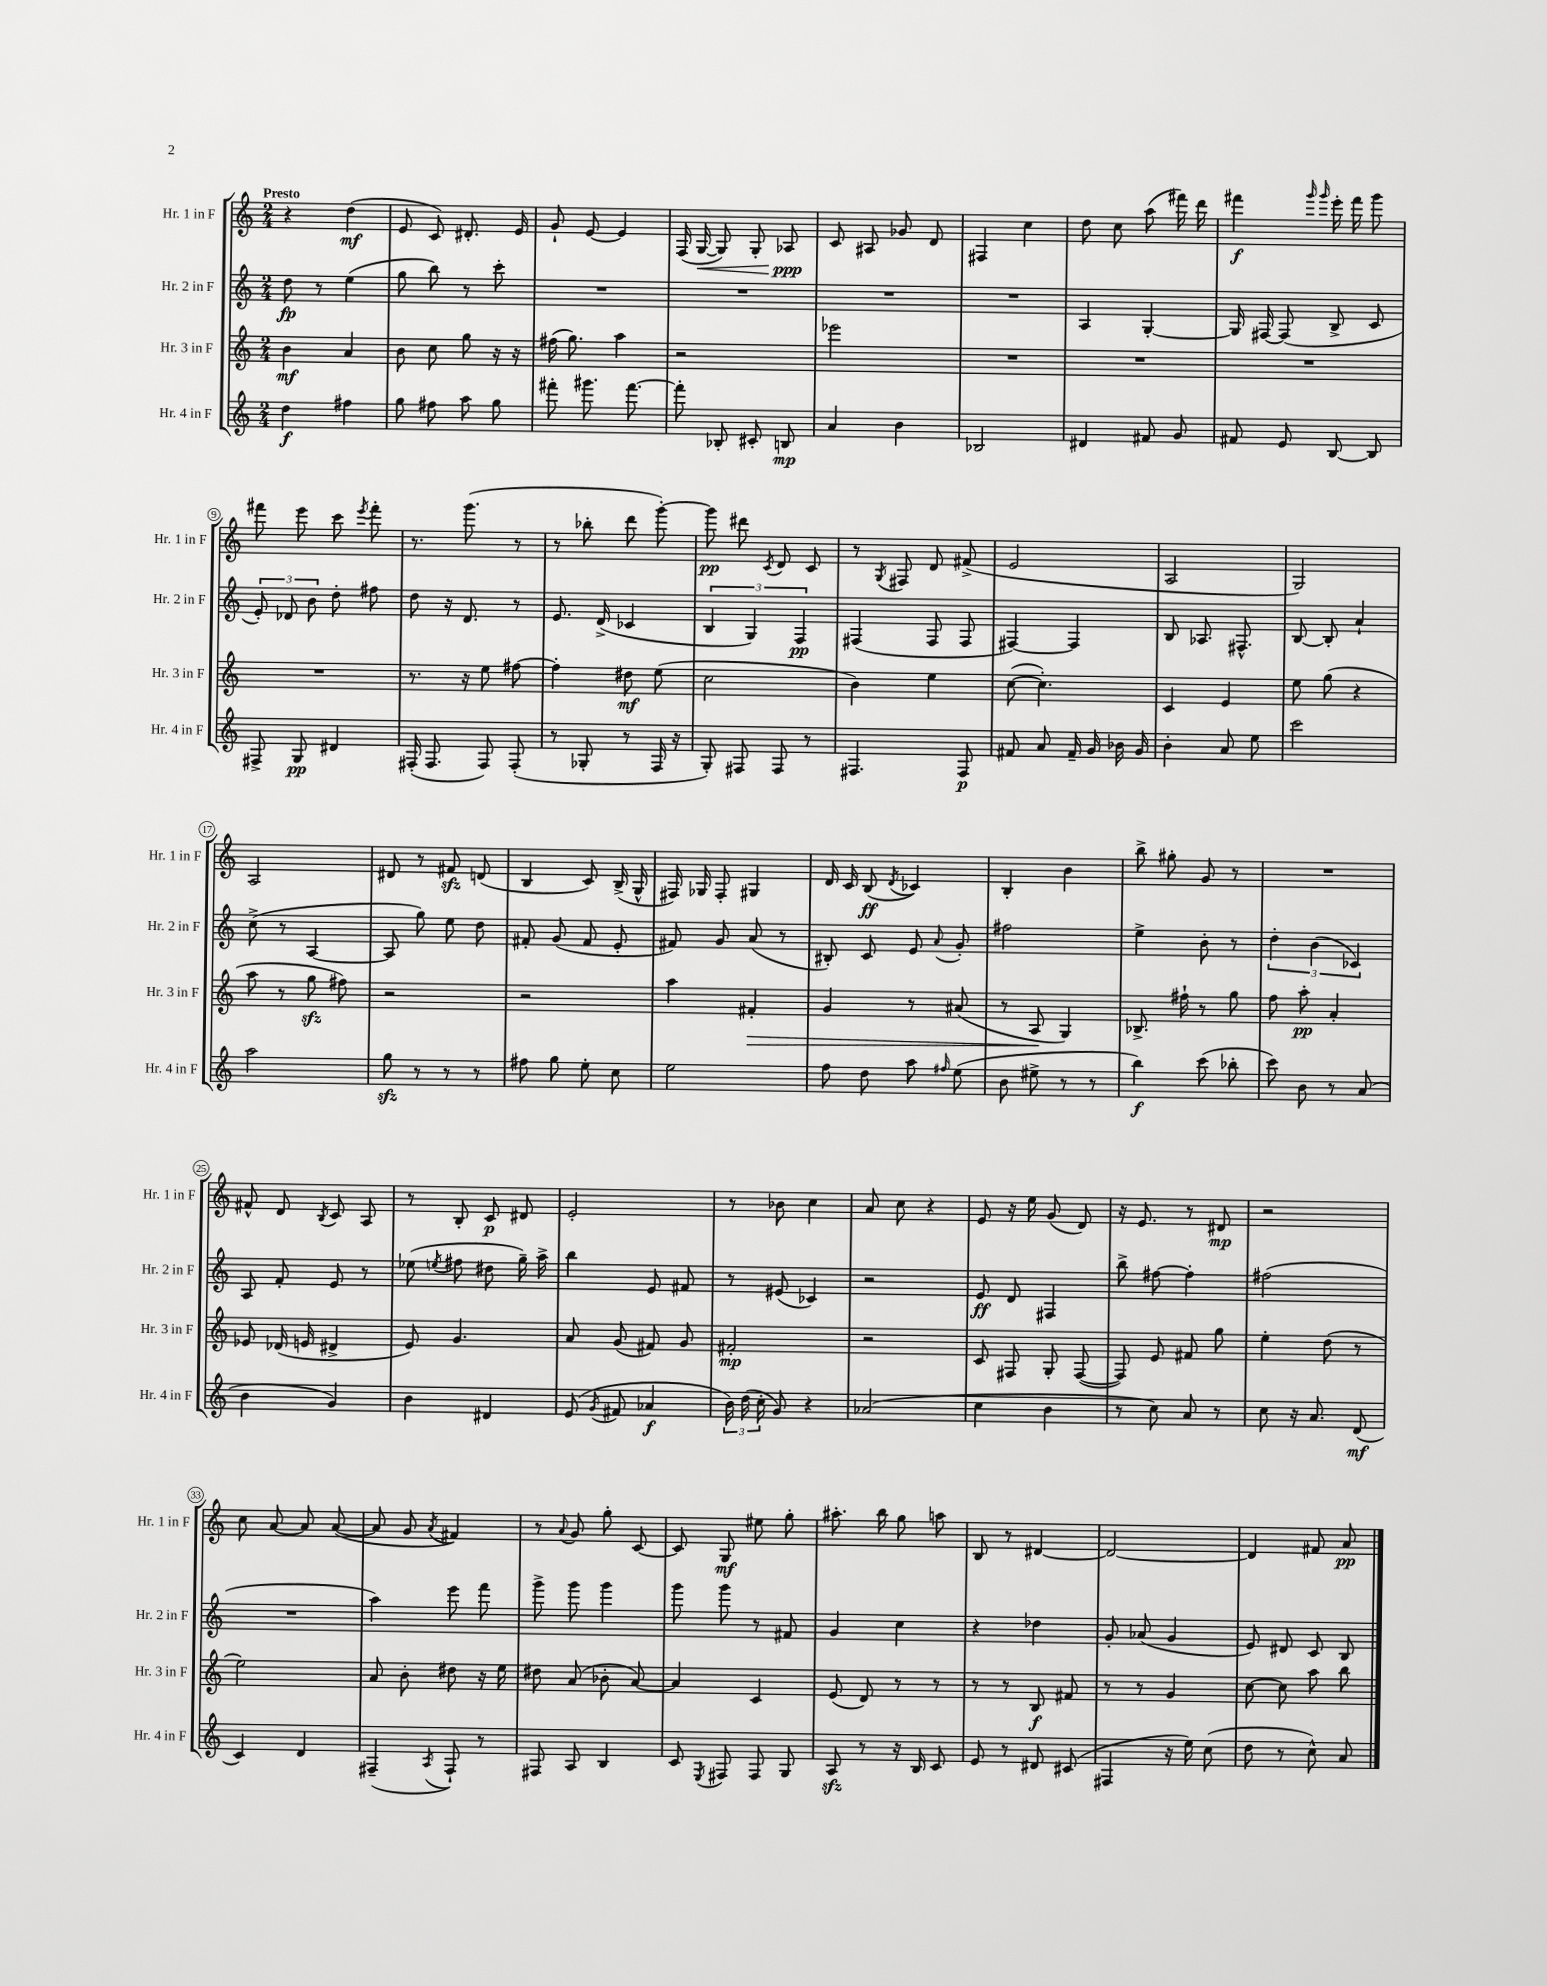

**kern	**dynam	**kern	**dynam	**kern	**dynam	**kern	**dynam
*part4	*part4	*part3	*part3	*part2	*part2	*part1	*part1
*staff4	*staff4	*staff3	*staff3	*staff2	*staff2	*staff1	*staff1
*I"Hr. 4 in F	*	*I"Hr. 3 in F	*	*I"Hr. 2 in F	*	*I"Hr. 1 in F	*
*I'Hr. 4 in F	*	*I'Hr. 3 in F	*	*I'Hr. 2 in F	*	*I'Hr. 1 in F	*
*clefG2	*	*clefG2	*	*clefG2	*	*clefG2	*
*k[]	*	*k[]	*	*k[]	*	*k[]	*
*M2/4	*	*M2/4	*	*M2/4	*	*M2/4	*
=1	=1	=1	=1	=1	=1	=1	=1
!	!	!	!	!	!	!LO:TX:a:B:t=Presto	!
4dd\	f	4b\	mf	8dd\	fp	4r	.
.	.	.	.	8r	.	.	.
4ff#X\	.	4a/	.	(4ee\	.	(4dd\	mf
=2	=2	=2	=2	=2	=2	=2	=2
8gg\	.	8b\	.	8gg\	.	8e/	.
8ff#X\	.	8cc\	.	8bb\)	.	8c/)	.
8aa\	.	8gg\	.	8r	.	8.d#X'/	.
8gg\	.	16r	.	8ccc'\	.	.	.
.	.	16r	.	.	.	16e/	.
=3	=3	=3	=3	=3	=3	=3	=3
8fff#X'\	.	(16ff#X\	.	2r	.	8g`/	.
.	.	8.gg\)	.	.	.	.	.
8.ggg#X\	.	.	.	.	.	[8e/	.
.	.	4aa\	.	.	.	4e/]	.
[8.fff#\	.	.	.	.	.	.	.
=4	=4	=4	=4	=4	=4	=4	=4
8fff#'\]	.	2r	.	2r	.	(16F/	.
!	!	!	!	!	!	!	!LO:HP:b
.	.	.	.	.	.	[16G/	<
8B-X'/	.	.	.	.	.	8G/])	.
8c#X'/	.	.	.	.	.	8G'/	.
8Bn/	mp	.	.	.	.	8A-X/	ppp
.	.	.	.	.	.	.	[
=5	=5	=5	=5	=5	=5	=5	=5
4a/	.	2eee-X\	.	2r	.	8c/	.
.	.	.	.	.	.	8A#X/	.
4b\	.	.	.	.	.	8g-X/	.
.	.	.	.	.	.	8d/	.
=6	=6	=6	=6	=6	=6	=6	=6
2B-X/	.	2r	.	2r	.	4F#X/	.
.	.	.	.	.	.	4cc\	.
=7	=7	=7	=7	=7	=7	=7	=7
4d#X/	.	2r	.	4A/	.	8dd\	.
.	.	.	.	.	.	8cc\	.
8f#X/	.	.	.	[4G'/	.	(8aa\	.
8g/	.	.	.	.	.	16fff#X\)	.
.	.	.	.	.	.	16ddd\	.
=8	=8	=8	=8	=8	=8	=8	=8
8f#X/	.	2r	.	16G/]	.	4fff#X\	f
.	.	.	.	[16F#X/	.	.	.
8e/	.	.	.	(8F#/]	.	.	.
.	.	.	.	.	.	16qqggg/	.
.	.	.	.	.	.	16qqggg/	.
[8B/	.	.	.	8B^/	.	16eee'\	.
.	.	.	.	.	.	16fff#\	.
8B/]	.	.	.	8c/	.	8ggg\	.
!!LO:LB:g=z
=9	=9	=9	=9	=9	=9	=9	=9
8F#X^/	.	2r	.	12e'/)	.	8fff#X\	.
.	.	.	.	12d-X/	.	.	.
8G/	pp	.	.	.	.	8eee\	.
.	.	.	.	12b\	.	.	.
4d#X/	.	.	.	8dd'\	.	8ccc\	.
.	.	.	.	.	.	8qeee/	.
.	.	.	.	8ff#X\	.	8fff#'\	.
=10	=10	=10	=10	=10	=10	=10	=10
(16F#X'/	.	8.r	.	8dd\	.	8.r	.
8.F#/	.	.	.	.	.	.	.
.	.	.	.	16r	.	.	.
.	.	16r	.	8.d/	.	(8.ggg\	.
8F#/)	.	8ee\	.	.	.	.	.
(8F#'/	.	[8ff#X\	.	8r	.	8r	.
=11	=11	=11	=11	=11	=11	=11	=11
8r	.	4ff#'\]	.	8.e/	.	8r	.
8G-X'/	.	.	.	.	.	8bb-X'\	.
.	.	.	.	(16d^/	.	.	.
8r	.	8dd#X\	mf	4c-X/	.	8ddd\	.
16F/	.	(8ee\	.	.	.	[8ggg'\)	.
16r	.	.	.	.	.	.	.
=12	=12	=12	=12	=12	=12	=12	=12
8G'/)	.	2cc\	.	6B/	.	8ggg\]	pp
8F#X/	.	.	.	.	.	8ddd#X\	.
.	.	.	.	6G/)	.	.	.
.	.	.	.	.	.	8qc/	.
8F#/	.	.	.	.	.	8d/	.
.	.	.	.	6F/	pp	.	.
8r	.	.	.	.	.	8c/	.
=13	=13	=13	=13	=13	=13	=13	=13
4.F#X/	.	4b\)	.	(4F#X/	.	8r	.
.	.	.	.	.	.	8qG/	.
.	.	.	.	.	.	8F#X/	.
.	.	4ee\	.	8F#/	.	8d/	.
8F#/	p	.	.	8F#/	.	(8f#X^/	.
=14	=14	=14	=14	=14	=14	=14	=14
8f#X/	.	([8cc\	.	[4F#X/)	.	2e/	.
8a/	.	4.cc'\])	.	.	.	.	.
16f#~/	.	.	.	4F#/]	.	.	.
16g/	.	.	.	.	.	.	.
16b-X\	.	.	.	.	.	.	.
16g/	.	.	.	.	.	.	.
=15	=15	=15	=15	=15	=15	=15	=15
4b'\	.	4c/	.	8B/	.	2A/	.
.	.	.	.	8.A-X/	.	.	.
8a/	.	4e/	.	.	.	.	.
.	.	.	.	8.F#X^^/	.	.	.
8ee\	.	.	.	.	.	.	.
=16	=16	=16	=16	=16	=16	=16	=16
2ccc\	.	8ee\	.	[8B/	.	2G/)	.
.	.	(8gg\	.	8B'/]	.	.	.
.	.	4r	.	4a`/	.	.	.
!!LO:LB:g=z
=17	=17	=17	=17	=17	=17	=17	=17
2aa\	.	8aa\	.	(8cc^\	.	2A/	.
.	.	8r	.	8r	.	.	.
.	.	8ggzz\	.	[4A/	.	.	.
.	.	8ff#X\)	.	.	.	.	.
=18	=18	=18	=18	=18	=18	=18	=18
8ggzz\	.	2r	.	8A/]	.	8d#X/	.
8r	.	.	.	8gg\)	.	8r	.
8r	.	.	.	8ee\	.	8f#Xzz/	.
8r	.	.	.	8dd\	.	(8dn/	.
=19	=19	=19	=19	=19	=19	=19	=19
8ff#X\	.	2r	.	8f#X'/	.	4B/	.
8gg\	.	.	.	(8g/	.	.	.
8ee'\	.	.	.	8f#/	.	8c/)	.
8cc\	.	.	.	8e'/	.	(16B^/	.
.	.	.	.	.	.	16G^^/	.
=20	=20	=20	=20	=20	=20	=20	=20
2ee\	.	4aa\	.	8f#X/)	.	16F#X/)	.
.	.	.	.	.	.	16G-X/	.
.	.	.	.	8g/	.	8F#'/	.
!	!	!	!LO:HP:b	!	!	!	!
.	.	4f#X'/	>	(8a/	.	4G#X/	.
.	.	.	.	8r	.	.	.
=21	=21	=21	=21	=21	=21	=21	=21
8ff\	.	4g/	.	8B#X'/)	.	16d/	.
.	.	.	.	.	.	16c/	.
8dd\	.	.	.	8c/	.	(8B/	ff
.	.	.	.	.	.	8qd/	.
8aa\	.	8r	.	8e/	.	4c-X/)	.
16qqff#X/	.	.	.	8qqa/	.	.	.
(8ee\	.	(8a#X/	.	8g'/	.	.	.
=22	=22	=22	=22	=22	=22	=22	=22
8b\	.	8r	.	2ff#X\	.	4B'/	.
8ee#X^\	.	8A/	.	.	.	.	.
8r	.	4G/)	]	.	.	4b\	.
8r	.	.	.	.	.	.	.
=23	=23	=23	=23	=23	=23	=23	=23
4bb\)	f	8.B-X^/	.	4ee^\	.	8bb^\	.
.	.	.	.	.	.	8gg#X'\	.
.	.	16ff#X`\	.	.	.	.	.
(8ccc\	.	8r	.	8b'\	.	8g/	.
8bb-X'\	.	8gg\	.	8r	.	8r	.
=24	=24	=24	=24	=24	=24	=24	=24
8ccc\)	.	8ff\	.	6dd'\	.	2r	.
8b\	.	8aa'\	pp	.	.	.	.
.	.	.	.	(6b\	.	.	.
8r	.	4a'/	.	.	.	.	.
.	.	.	.	6c-X/)	.	.	.
(8a/	.	.	.	.	.	.	.
!!LO:LB:g=z
=25	=25	=25	=25	=25	=25	=25	=25
4b\	.	8e-X/	.	8A/	.	8f#X^^/	.
.	.	(16d-X/	.	8f'/	.	8d/	.
.	.	16en/	.	.	.	.	.
.	.	.	.	.	.	8qB/	.
4g/)	.	4d#X^/	.	8e/	.	8c/	.
.	.	.	.	8r	.	8A/	.
=26	=26	=26	=26	=26	=26	=26	=26
4b\	.	8e/)	.	(8ee-X\	.	8r	.
.	.	.	.	8qeen/	.	.	.
.	.	4.g/	.	8ff#X\	.	8B'/	.
4d#X/	.	.	.	8dd#X\	.	8c/	p
.	.	.	.	16gg~\)	.	8d#X/	.
.	.	.	.	16aa^\	.	.	.
=27	=27	=27	=27	=27	=27	=27	=27
(8e/	.	8a/	.	4bb\	.	2e'/	.
8qg/	.	.	.	.	.	.	.
8f#X/	.	(8g/	.	.	.	.	.
4a-X/	f	8f#X/)	.	8e/	.	.	.
.	.	8g/	.	8f#X/	.	.	.
=28	=28	=28	=28	=28	=28	=28	=28
24b\)	.	2f#X'/	mp	8r	.	8r	.
(24dd\	.	.	.	.	.	.	.
24cc'\	.	.	.	.	.	.	.
8g/)	.	.	.	(8e#X/	.	8b-X\	.
4r	.	.	.	4c-X/)	.	4cc\	.
=29	=29	=29	=29	=29	=29	=29	=29
(2a-X/	.	2r	.	2r	.	8a/	.
.	.	.	.	.	.	8cc\	.
.	.	.	.	.	.	4r	.
=30	=30	=30	=30	=30	=30	=30	=30
4cc\	.	8c/	.	8e/	ff	8e/	.
.	.	8F#X/	.	8d/	.	16r	.
.	.	.	.	.	.	16ee\	.
4b\	.	8G'/	.	4F#X/	.	(8g/	.
.	.	([8F#/	.	.	.	8d/)	.
=31	=31	=31	=31	=31	=31	=31	=31
8r	.	8F#/])	.	8bb^\	.	16r	.
.	.	.	.	.	.	8.e/	.
8cc\)	.	8e/	.	[8ff#X\	.	.	.
8a/	.	8f#X/	.	4ff#'\]	.	8r	.
8r	.	8gg\	.	.	.	8d#X/	mp
=32	=32	=32	=32	=32	=32	=32	=32
8cc\	.	4ee'\	.	(2ff#X\	.	2r	.
16r	.	.	.	.	.	.	.
8.a/	.	.	.	.	.	.	.
.	.	(8dd\	.	.	.	.	.
(8d/	mf	8r	.	.	.	.	.
!!LO:LB:g=z
=33	=33	=33	=33	=33	=33	=33	=33
4c/)	.	2ee\)	.	2r	.	8cc\	.
.	.	.	.	.	.	[8a/	.
4d/	.	.	.	.	.	8a/]	.
.	.	.	.	.	.	([8a/	.
=34	=34	=34	=34	=34	=34	=34	=34
(4F#X~/	.	8a/	.	4aa\)	.	8a/]	.
.	.	8b'\	.	.	.	8g/	.
8qA/	.	.	.	.	.	8qa/	.
8F#`/)	.	8dd#X\	.	8eee\	.	4f#X/)	.
8r	.	16r	.	8fff\	.	.	.
.	.	16ee\	.	.	.	.	.
=35	=35	=35	=35	=35	=35	=35	=35
8F#X/	.	8dd#X\	.	8ggg^\	.	8r	.
.	.	.	.	.	.	8qqa/	.
8A/	.	(8a/	.	8ggg\	.	8g/	.
4B/	.	8b-X'\	.	4ggg\	.	8gg'\	.
.	.	[8a/)	.	.	.	[8c/	.
=36	=36	=36	=36	=36	=36	=36	=36
8c/	.	4a/]	.	8ggg\	.	8c/]	.
8qE/	.	.	.	.	.	.	.
8F#X/	.	.	.	8ggg\	.	8G/	mf
8F#/	.	4c/	.	8r	.	8ee#X\	.
8G/	.	.	.	8f#X/	.	8gg'\	.
=37	=37	=37	=37	=37	=37	=37	=37
8Azz/	.	(8e/	.	4g/	.	8.aa#X'\	.
8r	.	8d/)	.	.	.	.	.
.	.	.	.	.	.	16bb\	.
16r	.	8r	.	4cc\	.	8gg\	.
16B/	.	.	.	.	.	.	.
8c/	.	8r	.	.	.	8aan\	.
=38	=38	=38	=38	=38	=38	=38	=38
8e/	.	8r	.	4r	.	8B/	.
8r	.	8r	.	.	.	8r	.
8d#X/	.	8B/	f	4dd-X\	.	[4d#X/	.
(8c#X/	.	8f#X/	.	.	.	.	.
=39	=39	=39	=39	=39	=39	=39	=39
4F#X/	.	8r	.	8g'/	.	2d#/_	.
.	.	8r	.	(8a-X/	.	.	.
16r	.	4g/	.	4g/	.	.	.
16ee\)	.	.	.	.	.	.	.
(8cc\	.	.	.	.	.	.	.
=40	=40	=40	=40	=40	=40	=40	=40
8dd\	.	[8cc\	.	8e/)	.	4d#/]	.
8r	.	8cc\]	.	8d#X/	.	.	.
8cc^^\)	.	8aa\	.	8c/	.	8f#X/	.
8a/	.	8bb\	.	8B/	.	8a/	pp
==	==	==	==	==	==	==	==
*-	*-	*-	*-	*-	*-	*-	*-
